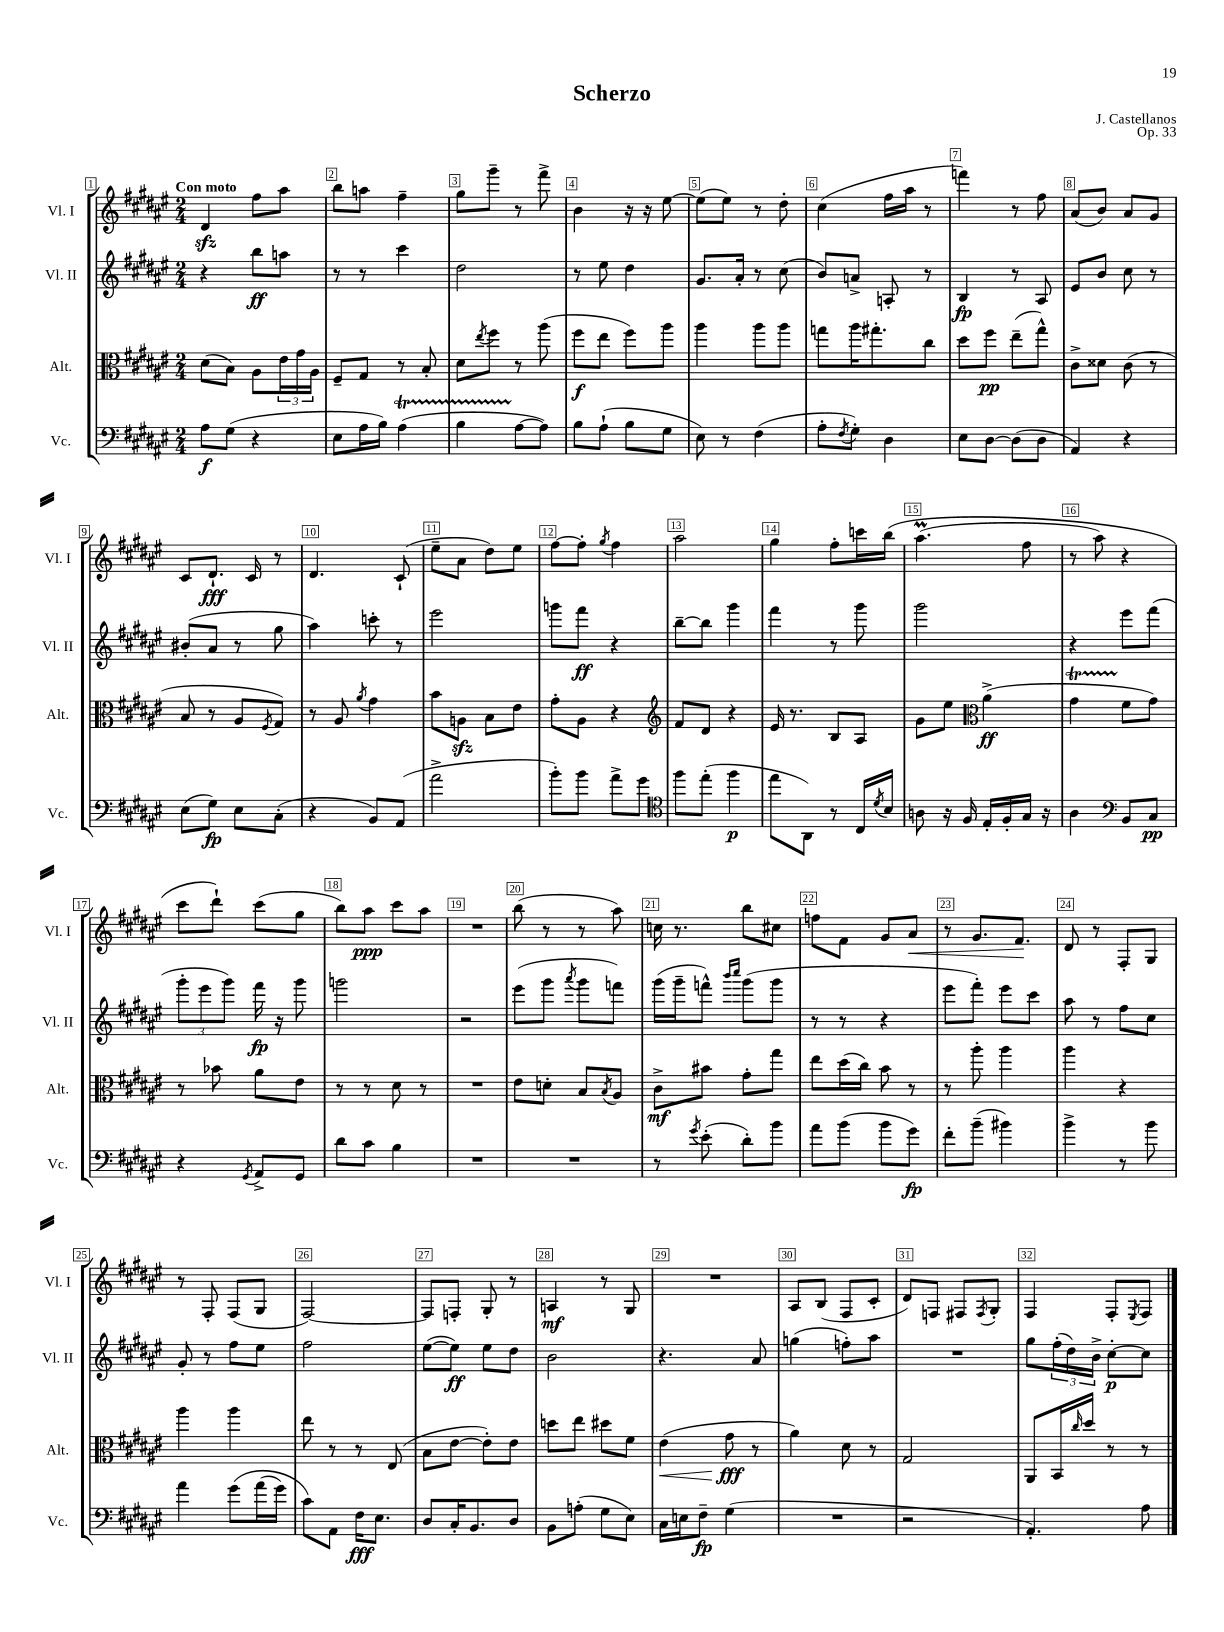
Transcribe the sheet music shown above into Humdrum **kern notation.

**kern	**kern	**kern	**kern
*staff4	*staff3	*staff2	*staff1
*clefF4	*clefC3	*clefG2	*clefG2
*k[f#c#g#d#a#e#]	*k[f#c#g#d#a#e#]	*k[f#c#g#d#a#e#]	*k[f#c#g#d#a#e#]
*M2/4	*M2/4	*M2/4	*M2/4
8A#\L	(8d#\L	4r	4d#/
(8G#\J	8B\J)	.	.
4r	8A#\L	8bb\L	8ff#\L
.	24e#\L	8aa\J	8aa#\J
.	24g#\	.	.
.	24A#\JJ	.	.
=	=	=	=
8E#\L	8F#~/L	8r	8bb\L
16A#\L	8G#/J	8r	8aa\J
16B\JJ)	.	.	.
(4A#\	8r	4ccc#\	4ff#~\
.	8B'/	.	.
=	=	=	=
4B\	8d#\L	2dd#\	8gg#\L
.	8qee#/	.	.
.	8ff#\J	.	8ggg#~\J
[8A#\L	8r	.	8r
8A#\]J)	(8aa#\	.	8fff#^\
=	=	=	=
8B\L	8ff#\L	8r	4b\
(8A#`\J	8ee#\J	8ee#\	.
8B\L	8ff#\L)	4dd#\	16r
.	.	.	16r
8G#\J	8aa#\J	.	[8ee#\
=	=	=	=
8E#\)	4aa#\	8.g#/L	(8ee#\]L
8r	.	.	8ee#\J)
.	.	16a#'/Jk	.
(4F#\	8aa#\L	8r	8r
.	8aa#\J	(8cc#\	8dd#'\
=	=	=	=
8A#'\L	8gg\L	8b/L)	(4cc#\
8qF#/	.	.	.
8G#'\J)	16aa#\K	8a^/J	.
.	8.gg#'\	.	.
4D#\	.	8A'/	16ff#\LL
.	.	.	16aa#\JJ
.	8cc#\J	8r	8r
=	=	=	=
8E#\L	8dd#\L	4B/	4fff\)
[8D#\J	8ff#\J	.	.
(8D#\]L	(8ee#~\L	8r	8r
8D#\J	8gg#^^\J)	8A#/	8ff#\
=	=	=	=
4AA#/)	8c#^\L	8e#/L	(8a#/L
.	8d##\J	8b/J	8b/J)
4r	(8c#\	8cc#\	8a#/L
.	8r	8r	8g#/J
=	=	=	=
(8E#\L	8B/	(8b#'/L	8c#/L
8G#\J)	8r	8a#/J	8.d#`/J
8E#\L	8A#/L	8r	.
.	.	.	16c#/
.	8qF#/	.	.
(8C#'\J	8G#/J)	8gg#\	8r
=	=	=	=
4r	8r	4aa#\)	4.d#/
.	8A#/	.	.
.	8qa#/	.	.
8BB/L)	4g#\	8ccc'\	.
(8AA#/J	.	8r	(8c#`/
=	=	=	=
2a#^\	8b\L	2eee#\	8ee#~\L
.	8A\J	.	8a#\J
.	8B\L	.	8dd#\L)
.	8e#\J	.	8ee#\J
=	=	=	=
8b'\L)	8g#'\L	8ggg\L	[8ff#\L
8b\J	8A#\J	8fff#\J	8ff#'\]J
.	.	.	8qgg#/
8a#^\L	4r	4r	4ff#\
8g#\J	.	.	.
=	=	=	=
*clefC4	*clefG2	*	*
8ff#\L	8f#/L	[8bb~\L	2aa#\
(8ee#'\J	8d#/J	8bb\]J	.
4ff#\	4r	4ggg#\	.
=	=	=	=
8ee#\L	16e#/	4fff#\	4gg#\
.	8.r	.	.
8AA#\J)	.	.	.
8r	8B/L	8r	8ff#'\L
16C#/LL	8A#/J	8ggg#\	16ccc\L
8qd#/	.	.	.
16B/JJ	.	.	&(16bb\JJ
=	=	=	=
8A\	8g#\L	2ggg#\	(4.aa#\
16r	8ee#\J	.	.
16F#/	.	.	.
*	*clefC3	*	*
16E#'/LL	(4a#^\	.	.
16F#'/	.	.	.
16G#/JJ	.	.	8ff#\
16r	.	.	.
=	=	=	=
4A#\	4g#\	4r	8r
.	.	.	8aa#\)
*clefF4	*	*	*
8BB/L	8f#\L	8eee#\L	4r
8C#/J	8g#\J)	(8fff#\J	.
=	=	=	=
4r	8r	12ggg#'\L	8ccc#\L
.	.	12eee#\	.
.	8b-\	.	8ddd#`\J&)
.	.	12ggg#\J)	.
8qGG#/	.	.	.
8AA#^/L	8a#\L	16fff#\	(8ccc#\L
.	.	16r	.
8GG#/J	8e#\J	8ggg#\	8gg#\J
=	=	=	=
8d#\L	8r	2ggg\	8bb\L)
8c#\J	8r	.	8aa#\J
4B\	8d#\	.	8ccc#\L
.	8r	.	8aa#\J
=	=	=	=
2r	2r	2r	2r
=	=	=	=
2r	8e#\L	(8eee#\L	(8bb\
.	8d'\J	8ggg#\J	8r
.	.	8qaaa#/	.
.	8B/L	8ggg#\L	8r
.	8qB/	.	.
.	8A#/J	8fff\J)	8aa#\)
=	=	=	=
8r	8c#^\L	(16ggg#\LL	16cc\
.	.	16ggg#~\J	8.r
8qg#/	.	.	.
(8e#'\	8b#\J	8fff^^\J)	.
.	.	16qqbbb/LL	.
.	.	16qqcccc#/JJ	.
8d#'\L)	8g#'\L	(8ggg#\L	8bb\L
8b\J	8gg#\J	8ggg#\J	8cc#\J
=	=	=	=
8a#\L	8ee#\L	8r	8ff\L
(8b\J	(16dd#\L	8r	8f#\J
.	16cc#\JJ)	.	.
8b\L	8b\	4r	8g#/L
8g#\J)	8r	.	8a#/J
=	=	=	=
8f#'\L	8r	8eee#\L	8r
(8b~\J	8aa#'\	8fff#'\J)	8.g#/L
4b#\)	4aa#\	8eee#\L	.
.	.	.	8.f#/J
.	.	8ccc#\J	.
=	=	=	=
4b^\	4aa#\	8aa#\	8d#/
.	.	8r	8r
8r	4r	8ff#\L	8F#'/L
8b\	.	8cc#\J	8G#/J
=	=	=	=
4a#\	4aa#\	8g#'/	8r
.	.	8r	8F#'/
&(8g#\L	4aa#\	8ff#\L	(8F#/L
(16a#\L	.	8ee#\J	8G#/J
16g#\JJ)	.	.	.
=	=	=	=
8c#\L&)	8ee#\	2ff#\	[2F#/)
8AA#\J	8r	.	.
16F#\LK	8r	.	.
8.E#\J	.	.	.
.	(8E#/	.	.
=	=	=	=
8D#/L	8B\L	([8ee#\L	8F#/]L
16C#'/K	[8e#\J	8ee#\]J)	8F'/J
8.BB/	.	.	.
.	8e#'\]L)	8ee#\L	8G#'/
8D#/J	8e#\J	8dd#\J	8r
=	=	=	=
8BB\L	8dd\L	2b\	4A/
(8A'\J	8ee#\J	.	.
8G#\L	8dd#\L	.	8r
8E#\J)	8f#\J	.	8G#/
=	=	=	=
16C#\LL	(4e#\	4.r	2r
16E\J	.	.	.
8F#~\J	.	.	.
(4G#\	8g#\	.	.
.	8r	8a#/	.
=	=	=	=
2r	4a#\)	(4gg\	8A#/L
.	.	.	(8B/J
.	8d#\	8ff'\L)	8F#/L
.	8r	8aa#\J	8c#'/J
=	=	=	=
2r	2G#/	2r	8d#/L)
.	.	.	8F/J
.	.	.	8F#/L
.	.	.	8qF#/
.	.	.	8G#'/J
=	=	=	=
4.AA#'/)	8AA#/L	8gg#\L	4F#/
.	16BB/L	(24ff#'\L	.
.	.	24dd#\)	.
.	16qqcc#/	.	.
.	16dd#/JJ	.	.
.	.	24b^\JJ	.
.	8r	[8cc#'\L	8F#'/L
.	.	.	8qE#/
8A#\	8r	8cc#\]J	8F#/J
==	==	==	==
*-	*-	*-	*-
